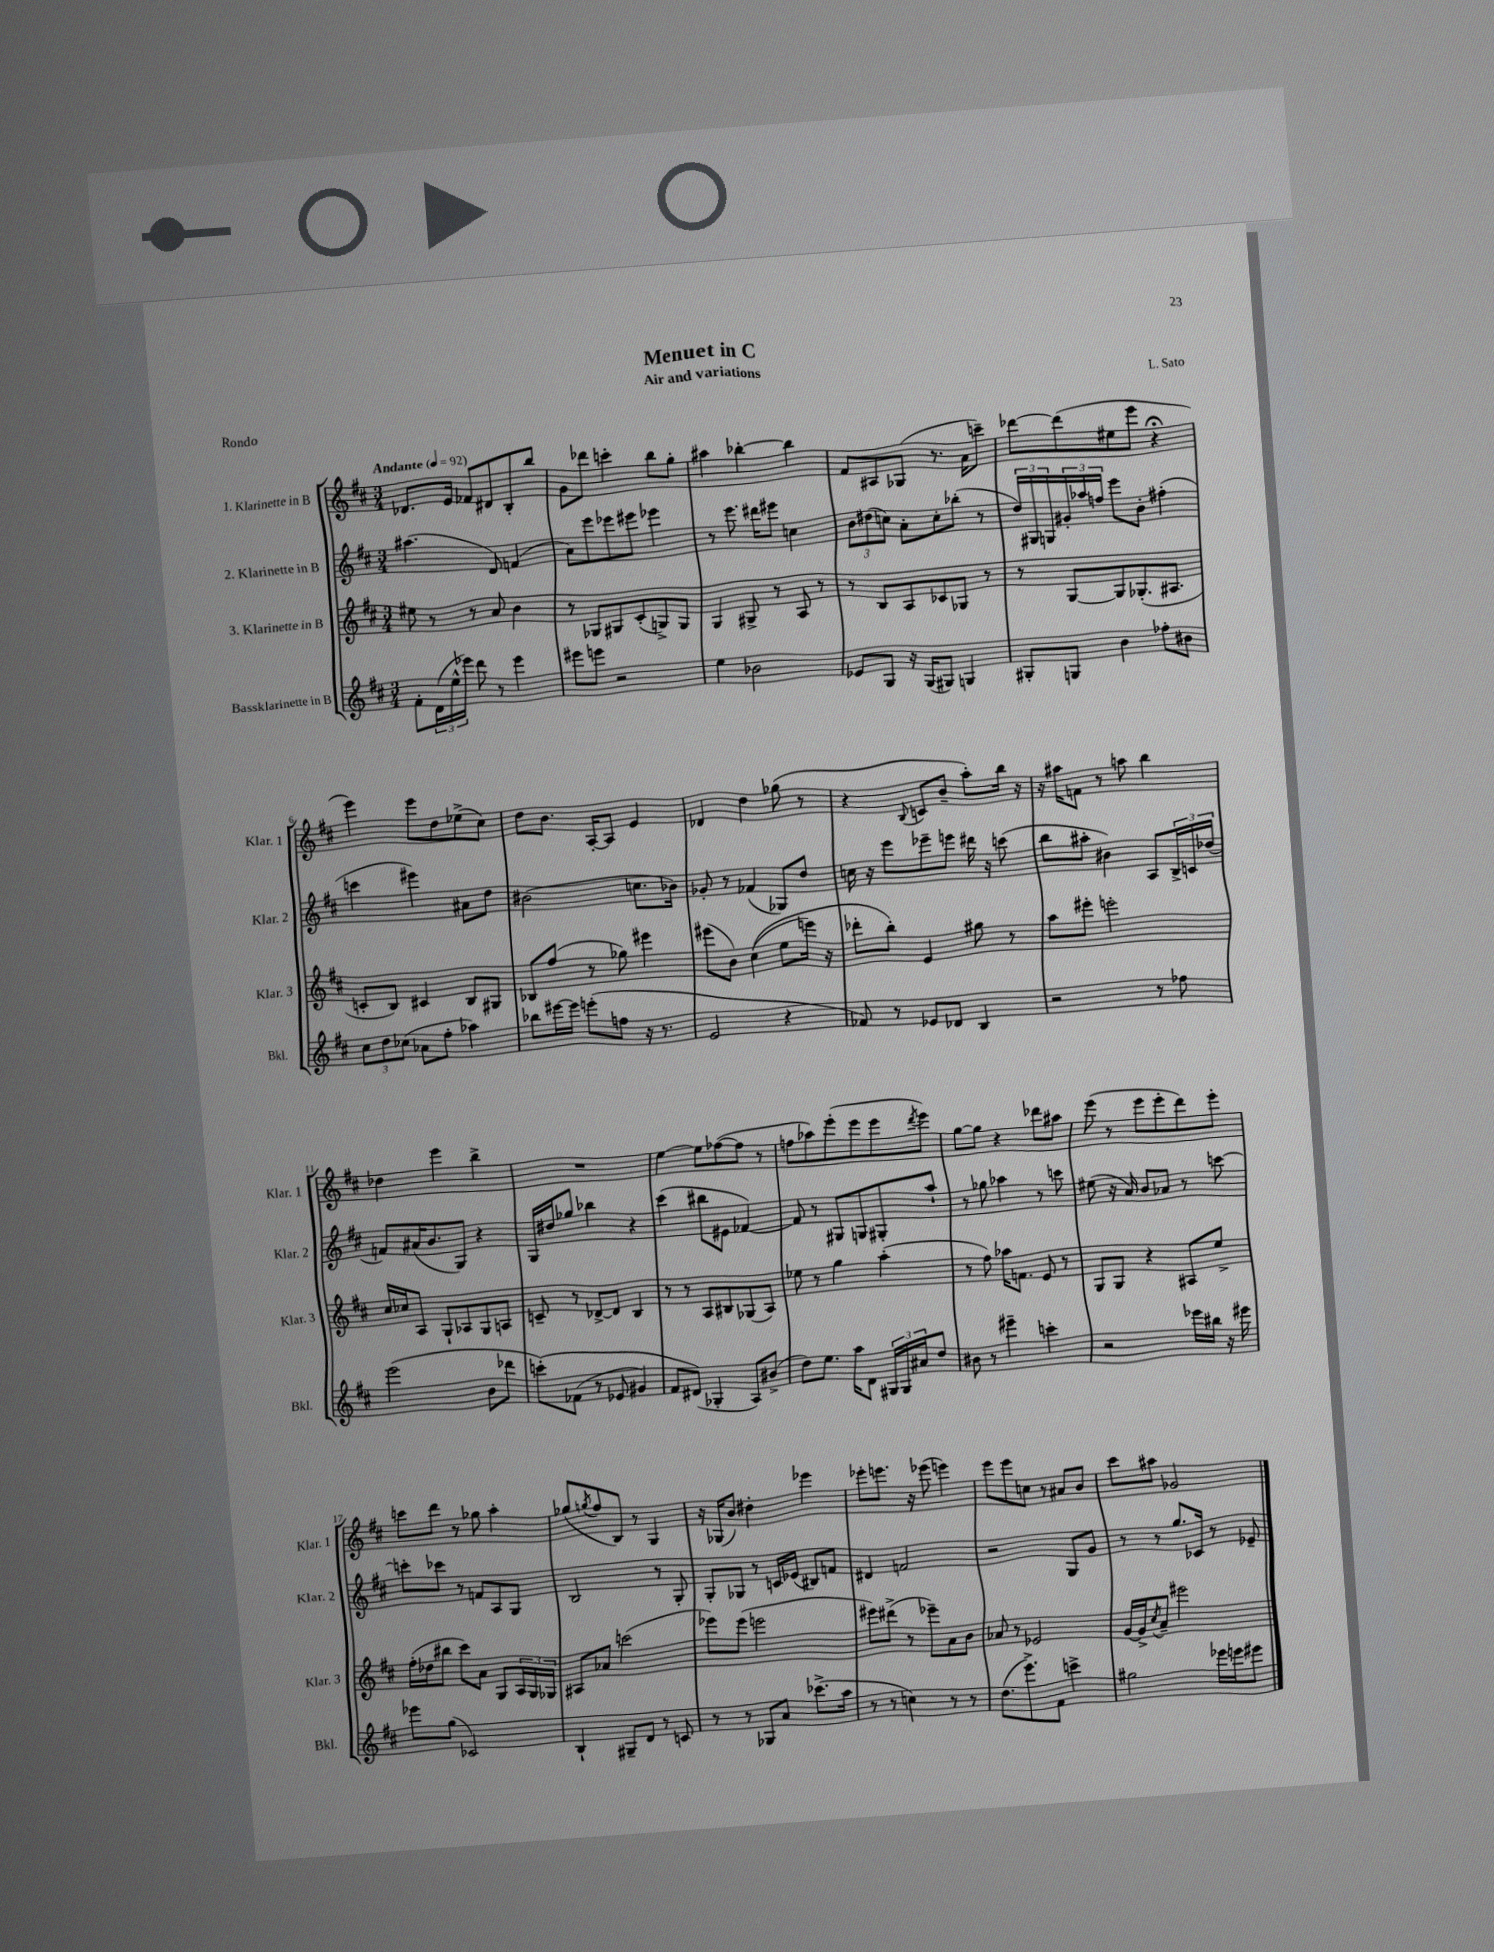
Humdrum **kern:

**kern	**kern	**kern	**kern
*part4	*part3	*part2	*part1
*staff4	*staff3	*staff2	*staff1
*I"Bassklarinette in B	*I"3. Klarinette in B	*I"2. Klarinette in B	*I"1. Klarinette in B
*I'Bkl.	*I'Klar. 3	*I'Klar. 2	*I'Klar. 1
*clefG2	*clefG2	*clefG2	*clefG2
*k[f#c#]	*k[f#c#]	*k[f#c#]	*k[f#c#]
*M3/4	*M3/4	*M3/4	*M3/4
*MM92	*MM92	*MM92	*MM92
=1	=1	=1	=1
!	!	!	!LO:TX:a:B:t=Andante
8f#'\L	8ee#X\	(4.aa#X\	8.d-X/L
(24d\L	8r	.	.
24ee^^\	.	.	.
.	.	.	16e/Jk
24eee-X\JJ)	.	.	.
8ddd\	8r	.	8f-X/L
8r	8a/	8d/)	8d#X/
4eee-\	4b\	(4fn/	8B'/
.	.	.	8bb/J
=2	=2	=2	=2
8eee#X\L	8r	8a\L)	8g\L
8eeen\J	8G-X/L	8eee\	8ddd-X\J
2r	8G#X/	8eee-X\	4cccn'\
.	(8c#'/	8eee#X\J	.
.	8Gn^/)	4eee-X\	8bb\L
.	8G/J	.	8gg'\J
=3	=3	=3	=3
4ee\	4G/	8r	4aa#X\
.	.	8.eee\	.
2b-X\	8G#X^/	.	[4bb-X'\
.	.	16ddd#X\KL	.
.	8r	8eee#X\J	.
.	8A/	4ccn\	4bb-\]
.	8r	.	.
=4	=4	=4	=4
8e-X/L	8r	12b\L	8f#/L
.	.	(12dd#X\	.
8G/J	8B/L	.	8A#X/
.	.	12ccn\J)	.
16r	8A/	8a'\L	(8G-X/J
(16G/KL	.	.	.
8G#X/J)	8c-X/	8cc'\	8.r
4Gn/	8G-X/J	(8bb-X'\J	.
.	.	.	16a\KL
.	8r	8r	8cccn~\J)
=5	=5	=5	=5
8G#X'/L	8r	24dd/LL)	[8ddd-X\L
.	.	24G#X/	.
.	.	24Gn/	.
8Gn/J	[8G/L	24g#X'/	(8ddd-\]
.	.	24aa-X/	.
.	.	24ffn/JJ	.
4b\	8G/]	8eee\L	8ee#X\
.	(8.G-X'/	8b'\J	8eee\J
8ff-X'\L	.	(4ff#X'\	4r;<
.	8.A#X/J	.	.
8b#X\J	.	.	.
!!LO:LB:g=z
=6	=6	=6	=6
12cc#\L	8cn'/L	4cccn\	4eee\)
12dd\	.	.	.
.	8B/J)	.	.
(12cc-X\J	.	.	.
8a-X\L	4c#X/	4eee#X\)	8eee\L
8ff#'\J	.	.	8dd\
4aa-X\)	8B/L	8a#X\L	(8ee-X^\
.	8G#X/J	8dd\J	8cc#\J)
=7	=7	=7	=7
8bb-X\L	8B-X/L	(2b#X\	8dd\L
[16eee#X\L	(8ff#/J	.	8.b\J
16eee#\JJ]	.	.	.
(8eeen'\L	8r	.	.
.	.	.	[16A'/KL
8ffn\J	8gg-X\)	.	8A/J]
16r	4eee#X\	8.ccn\L	4e/
8.r	.	.	.
.	.	16b-X\Jk)	.
=8	=8	=8	=8
2e/	(8eee#X\L	8g-X'/	4d-X/
.	8b\J)	8r	.
.	((4cc#\	(4f-X/	4dd\
4r	8ee\L	8G-X/L)	(8gg-X\
.	16eeen\Jk)	8dd/J	8r
.	16r	.	.
=9	=9	=9	=9
8f-X/)	8ddd-X'\L	16ccn\	4r
.	.	16r	.
8r	8bb'\J)	8eee\L	.
.	.	.	8qqB/
8e-X/L	4e/	8eee-X~\	8cn/L
8d-X/J	.	8eeen\J	8b~/J
4B/	8gg#X\	16ddd#X\	8aa'\L)
.	.	16r	.
.	8r	(8cccn\	16bb\Jk
.	.	.	16r
=10	=10	=10	=10
2r	8aa\L	8bb\L	16r
.	.	.	16aa#X\KL
.	8eee#X'\J	8aa#X'\J	8fn\J
.	2eeen'\	4b#X\)	8r
.	.	.	8aan\
8r	.	8A/L	4bb\
8ff-X\	.	24B^/L	.
.	.	24cn/	.
.	.	(24dd-X/JJ	.
!!LO:LB:g=z
=11	=11	=11	=11
(2eee\	16cc#/LL	8fn/L)	4dd-X\
.	16cc-X/J	.	.
.	8A/J	(16a#X/K	.
.	.	8.b/	.
.	8G`/L	.	4eee\
.	8A-X/	8G/J)	.
8b\L	8G/	4r	4bb^\
8ddd-X\J	8An/J	.	.
=12	=12	=12	=12
(8cccn'\L)	8cn~/	16G/LL	2.r
.	.	16dd#X/J	.
(8f-X\J	8r	8gg-X/J	.
8r	[8d-X^/L	4bb-X\	.
8e-X/	8d-/J]	.	.
4g#X/)	4B/	4r	.
=13	=13	=13	=13
8f#/L	8r	(4ccc#\	[4ee\
(8d#X/J)	8r	.	.
4G-X'/	8A/L	8bb#X\L	8ee\L]
.	8B#X/	8e#X\J	([8ff-X\
8A/L)	(8G-X/	[4f-X/)	8ff-\J]
(8b#X^/J	8A/J)	.	8r
=14	=14	=14	=14
8dd\L)	8ee-X\	8f-/]	8ffn\L
8.ee\J	8r	8r	8aa-X\)
.	4gg\	8G#X/L	(8eee'\
16aa\KL	.	.	.
8d\J	.	8Gn/	8eee\
24G#X/LL	(4aa'\	8G#X'/	8eee\
24G#/	.	.	.
24a#X/J	.	.	.
.	.	.	8qddd/
8dd/J	.	8aa`/J	8eee\J)
=15	=15	=15	=15
8b#X\	8r	8r	[8gg\L
8r	8ff#\)	8gg-X\	8gg\J]
4eee#X~\	16aa-X\KL	4aa-X\	4r
.	8.fn\J	.	.
4cccn'\	8e/	8r	8ddd-X\L
.	8r	8cccn\	8aa#X\J
=16	=16	=16	=16
2r	8G/L	(8ee#X\	(8eee\
.	8G/J	16r	8r
.	.	16a/)	.
.	4r	8b/L	8eee\L
.	.	8a-X/J	8eee'\
16eee-X\LL	8A#X/L	8r	8ddd\)
16bb#X\JJ	.	.	.
16r	8ee^/J	[8cccn\	8eee'\J
16eee#X\	.	.	.
!!LO:LB:g=z
=17	=17	=17	=17
8eee-X\L	(16ff#'\LL	8cccn'\L]	8cccn\L
.	16dd-X\J	.	.
(8gg\J	8bb#X\J	8ccc-X\J	8ddd\J
2c-X/)	8ccc#\L)	8r	8r
.	8a\J	8fn/L	8gg-X\
.	8G/L	8A/	4aa'\
.	24A/L	8G/J	.
.	24G/	.	.
.	24G-X/JJ	.	.
=18	=18	=18	=18
4B`/	8A#X/L	2B/	(8gg-X/L
.	.	.	8qggn/
.	8a-X/J	.	8ff#/
8G#X~/L	(2cccn\	.	8B/J)
8d/J	.	.	8r
8r	.	8r	4G/
8cn/	.	8G'/	.
=19	=19	=19	=19
8r	8eee-X\L)	8G'/L	16r
.	.	.	(16G-X/KL
8r	(8eee-\J	8G-X/J	8b/J)
8G-X/L	2eeen\	8r	4dd#X'\
8a/J	.	16cn/LL	.
.	.	(16e-X/JJ	.
(8.ccc-X^\L	.	8B#X/L)	4eee-X\
.	.	8fn/J	.
16aa\Jk	.	.	.
=20	=20	=20	=20
8r	8eee#X\L)	4d#X/	8eee-X'\L
8r	(8ddd#X^\J	.	8.eeen\J
4ccn\)	8r	2fn/	.
.	.	.	16r
.	8eee-X~\L)	.	(8eee-X\
8r	8a\	.	4eeen\)
8r	8b\J	.	.
=21	=21	=21	=21
(8.dd\L	8a-X/	2r	8eee\L
.	8r	.	8eee\
8.eee^\)	.	.	.
.	2e-X/	.	8ccn\J
8f#\J	.	.	8r
4cccn^\	.	8G/L	8a#X/L
.	.	8g/J	8b/J
=22	=22	=22	=22
2gg#X\	[16g/LL	8r	8ccc#\L
.	16g^/J]	.	.
.	8qcc#/	.	.
.	8a~/J	8r	8aa#X\J
.	2eee#X\	8.gg/L	2g-X/
.	.	16c-X/Jk	.
16eee-X\LL	.	8r	.
16eeen\J	.	.	.
8eee#X\J	.	8e-X~/	.
==	==	==	==
*-	*-	*-	*-
